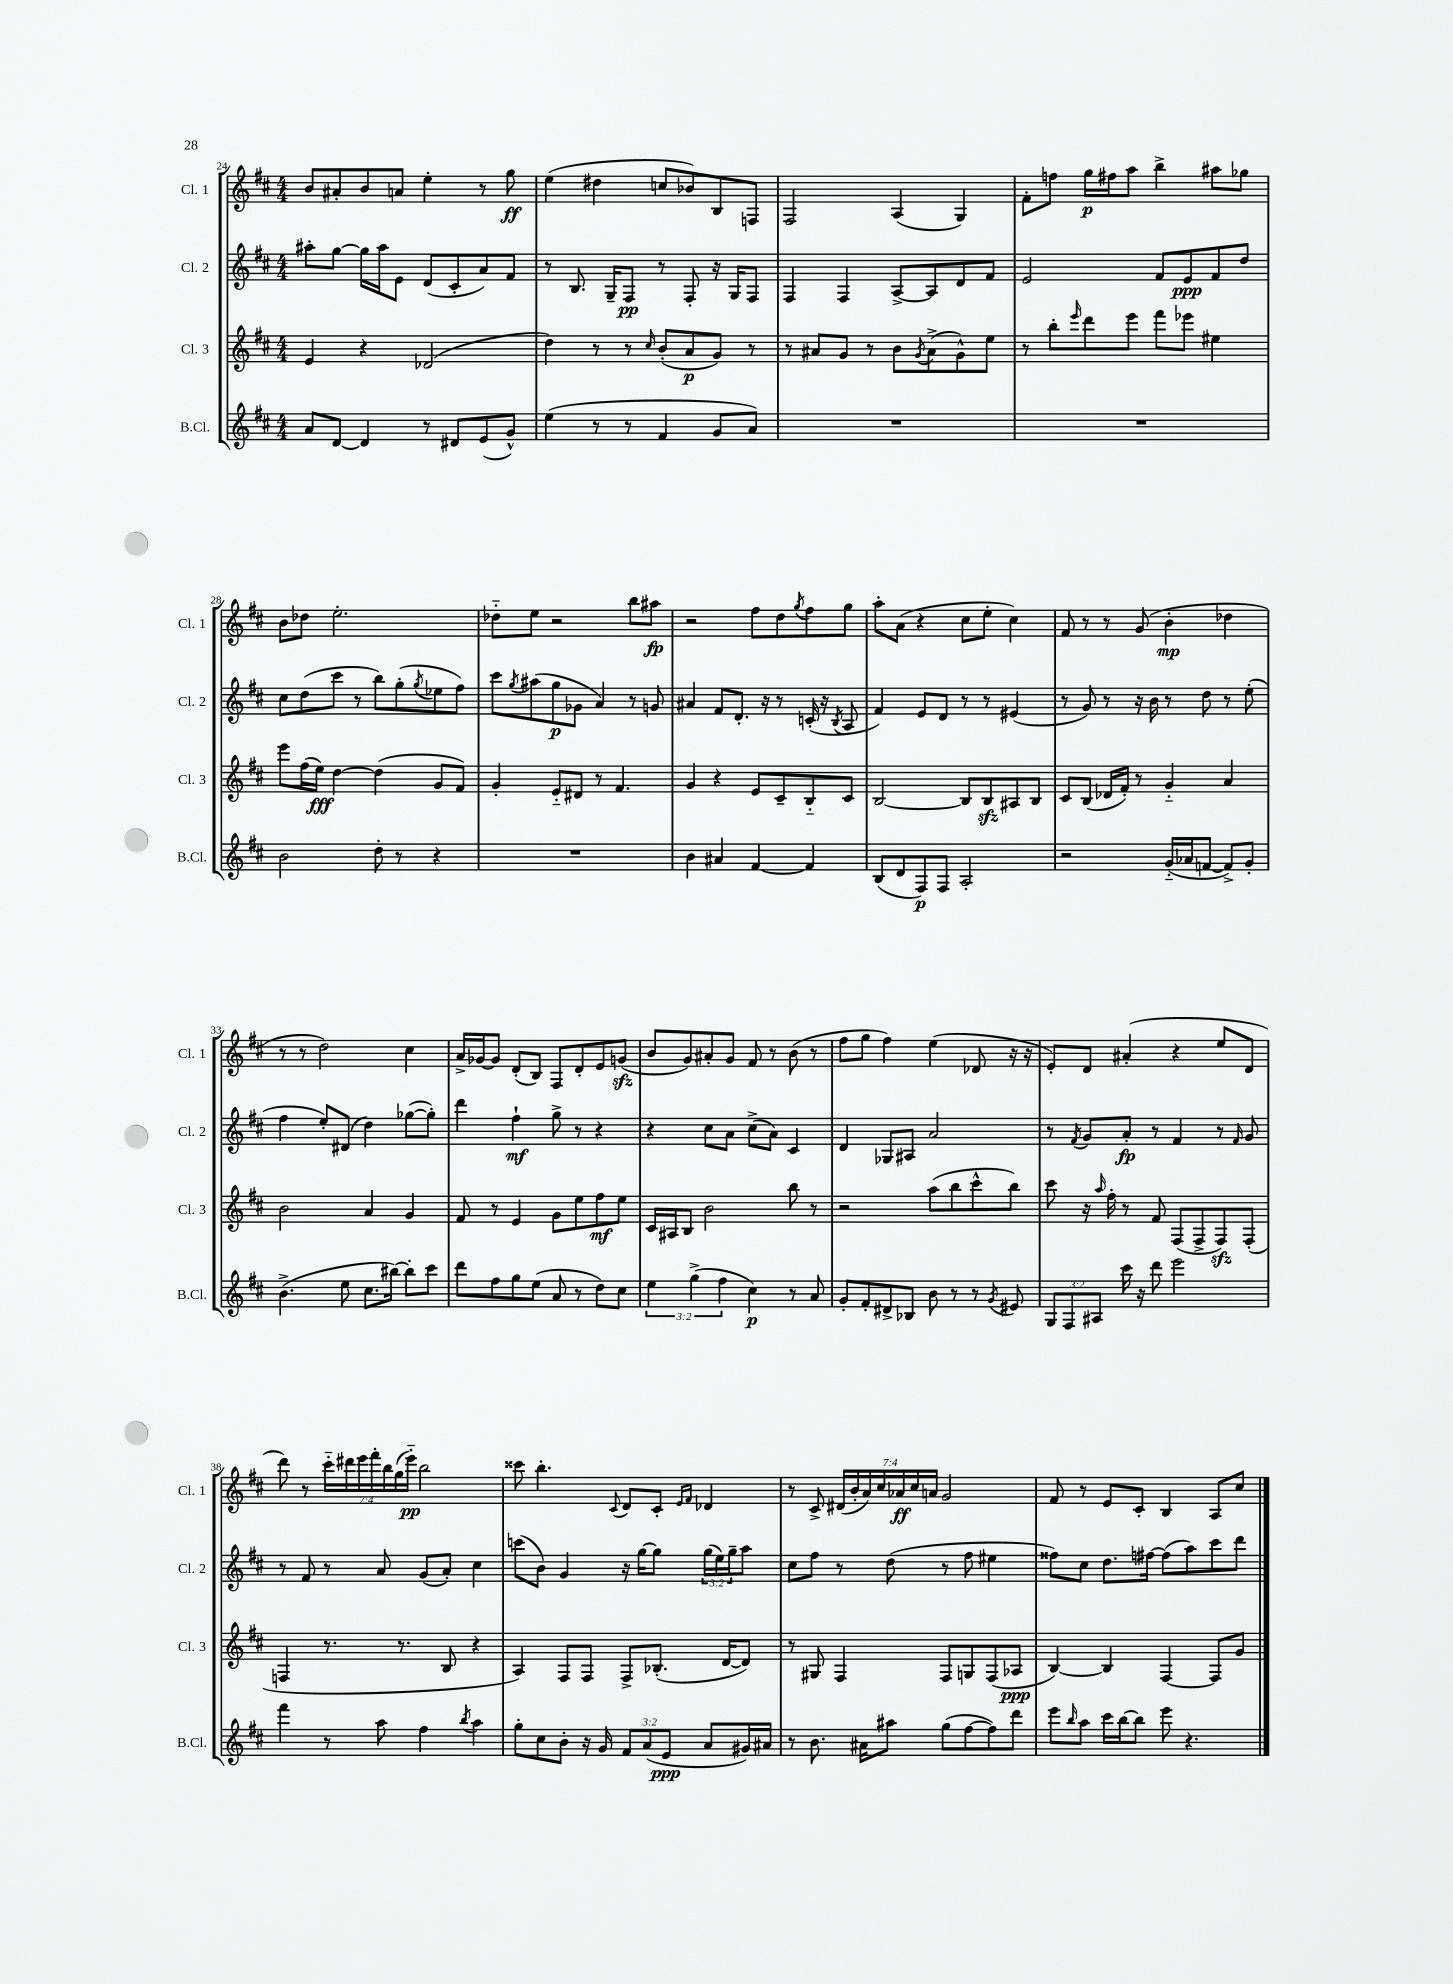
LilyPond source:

<<
\new StaffGroup <<
\new Staff = "s0" \with { instrumentName = "Cl. 1" shortInstrumentName = "Cl. 1" } {
    \clef treble \key d \major \numericTimeSignature \time 4/4 \override Staff.TupletNumber.text = #tuplet-number::calc-fraction-text
    b'8 ais'8-. b'8 a'8 e''4-. r8 g''8\ff |
    e''4( dis''4 c''8 bes'8) b8 f8 |
    fis2 a4( g4) |
    fis'8-. f''8 g''16\p fis''16 a''8 b''4-> ais''8 ges''8 |
    b'8 des''8 e''2.-. |
    des''8-_ e''8 r2 b''8 ais''8\fp |
    r2 fis''8 d''8 \acciaccatura { g''8 } fis''8 g''8 |
    a''8-. a'8( r4 cis''8 e''8-. cis''4) |
    fis'8 r8 r8 g'8( b'4-.\mp des''4 |
    r8 r8 d''2) cis''4 |
    a'16-> ges'16~ ges'8 d'8-.( b8) fis8 d'8-. e'8 g'8\sfz( |
    b'8 g'8) ais'8-. g'8 fis'8 r8 b'8( r8 |
    fis''8 g''8 fis''4) e''4( des'8 r16 r16 |
    e'8-.) d'8 ais'4-.( r4 e''8 d'8 |
    d'''8) r8 \tuplet 7/4 { cis'''16-_ dis'''16 e'''16 fis'''16-. b''16 g''16( e'''16-_\pp) } b''2 |
    cisis'''8 b''4.-. \appoggiatura { cis'8 } d'8 cis'8-. \grace { e'16 fis'16 } des'4 |
    r8 cis'8-> \tuplet 7/4 { dis'16( b'16-. a'16) cis''16 aes'16\ff cis''16 a'16 } g'2 |
    fis'8 r8 e'8 cis'8-. b4 a8 cis''8 \bar "|." |
}
\new Staff = "s1" \with { instrumentName = "Cl. 2" shortInstrumentName = "Cl. 2" } {
    \clef treble \key d \major \numericTimeSignature \time 4/4 \override Staff.TupletNumber.text = #tuplet-number::calc-fraction-text
    ais''8-. g''8~ g''16 ais''16 e'8 d'8( cis'8-. a'8) fis'8 |
    r8 b8. g16-- fis8\pp r8 fis8-. r16 g16 fis8 |
    fis4 fis4 a8~-> a8 d'8 fis'8 |
    e'2 fis'8 e'8\ppp fis'8 d''8 |
    cis''8 d''8( cis'''8 r8 b''8) g''8-.( \acciaccatura { g''8 } ees''8 fis''8) |
    cis'''8 \acciaccatura { g''8 } ais''8( g''8\p ges'8 a'4) r8 g'8 |
    ais'4 fis'8 d'8.-. r16 r8 c'16-.( r16 \acciaccatura { b8 } a8 |
    fis'4) e'8 d'8 r8 r8 eis'4( |
    r8 g'8) r8 r16 b'16 r8 d''8 r8 e''8-.( |
    fis''4 e''8-.) dis'8( d''4) ges''8~( ges''8-.) |
    d'''4 fis''4-!\mf g''8-> r8 r4 |
    r4 cis''8 a'8 cis''8->( a'8) cis'4 |
    d'4 ges8 ais8 a'2 |
    r8 \acciaccatura { fis'8 } g'8 a'8-.\fp r8 fis'4 r8 \grace { fis'16 } g'8 |
    r8 fis'8 r8 a'8 g'8( a'8-.) cis''4 |
    c'''8( b'8) g'4 r16 g''16~ g''8 \tuplet 3/2 { g''16( e''16) g''16-- } a''8 |
    cis''8 fis''8 r8 d''8( r8 fis''8 eis''4 |
    fisis''8) cis''8 d''8. fis''16~ fis''8( a''8) cis'''8 d'''8 \bar "|." |
}
\new Staff = "s2" \with { instrumentName = "Cl. 3" shortInstrumentName = "Cl. 3" } {
    \clef treble \key d \major \numericTimeSignature \time 4/4
    e'4 r4 des'2( |
    d''4) r8 r8 \grace { cis''16 } b'8-.( a'8\p g'8) r8 |
    r8 ais'8 g'8 r8 b'8 \acciaccatura { g'8 } ais'8->( g'8-^) e''8 |
    r8 b''8-. \grace { e'''16 } d'''8 e'''8 fis'''8 ees'''8 eis''4 |
    e'''8 fis''16( e''16\fff) d''4~ d''4( g'8 fis'8) |
    g'4-. e'8-_ dis'8 r8 fis'4. |
    g'4 r4 e'8 cis'8-- b8-_ cis'8 |
    b2~ b8 b8\sfz ais8 b8 |
    cis'8 b8( des'16 fis'16-.) r8 g'4-_ a'4 |
    b'2 a'4 g'4 |
    fis'8 r8 e'4 g'8 e''8 fis''8\mf e''8 |
    cis'16 ais16 b8 b'2 b''8 r8 |
    r2 a''8( b''8 cis'''8-^ b''8) |
    cis'''8 r16 \grace { a''16 } fis''16-. r8 fis'8 fis8( fis8-> fis8\sfz) fis8-.( |
    f4 r8. r8. b8 r4 |
    a4) fis8 fis8 fis8-> bes8.-.( d'16~ d'8) |
    r8 gis8 fis4 fis8 g8 fis8( aes8\ppp |
    b4~) b4 fis4~ fis8 g'8 \bar "|." |
}
\new Staff = "s3" \with { instrumentName = "B.Cl." shortInstrumentName = "B.Cl." } {
    \clef treble \key d \major \numericTimeSignature \time 4/4 \override Staff.TupletNumber.text = #tuplet-number::calc-fraction-text
    a'8 d'8~ d'4 r8 dis'8 e'8( g'8-^) |
    e''4( r8 r8 fis'4 g'8 a'8) |
    R1 |
    R1 |
    b'2 d''8-. r8 r4 |
    R1 |
    b'4 ais'4 fis'4~ fis'4 |
    b8( d'8 fis8\p) fis8 a2-. |
    r2 g'16-_( aes'16 f'8~ f'8->) g'8-. |
    b'4.->( e''8 cis''8. bis''16~) bis''8-. cis'''8 |
    d'''8 fis''8 g''8 e''8( a'8 r8 d''8) cis''8 |
    \tuplet 3/2 { e''4 g''4->( fis''4 } cis''4\p) r8 a'8 |
    g'8-. fis'8-. dis'8-> bes8 b'8 r8 r8 \acciaccatura { g'8 } eis'8 |
    \tuplet 3/2 { g8 fis8 ais8 } cis'''16 r16 d'''8 e'''2 |
    fis'''4 r8 a''8 fis''4 \acciaccatura { b''8 } a''4 |
    g''8-. cis''8 b'8-. r16 g'16 \tuplet 3/2 { fis'8 a'8( e'8\ppp } a'8 gis'16) ais'16 |
    r8 b'8. ais'16 ais''8 g''8( fis''8~ fis''8) d'''8 |
    e'''8 \grace { b''16 } a''8 cis'''16 b''16~ b''8 e'''8 r4. \bar "|." |
}
>>
>>
\layout { \context { \Score currentBarNumber = #24 } }
